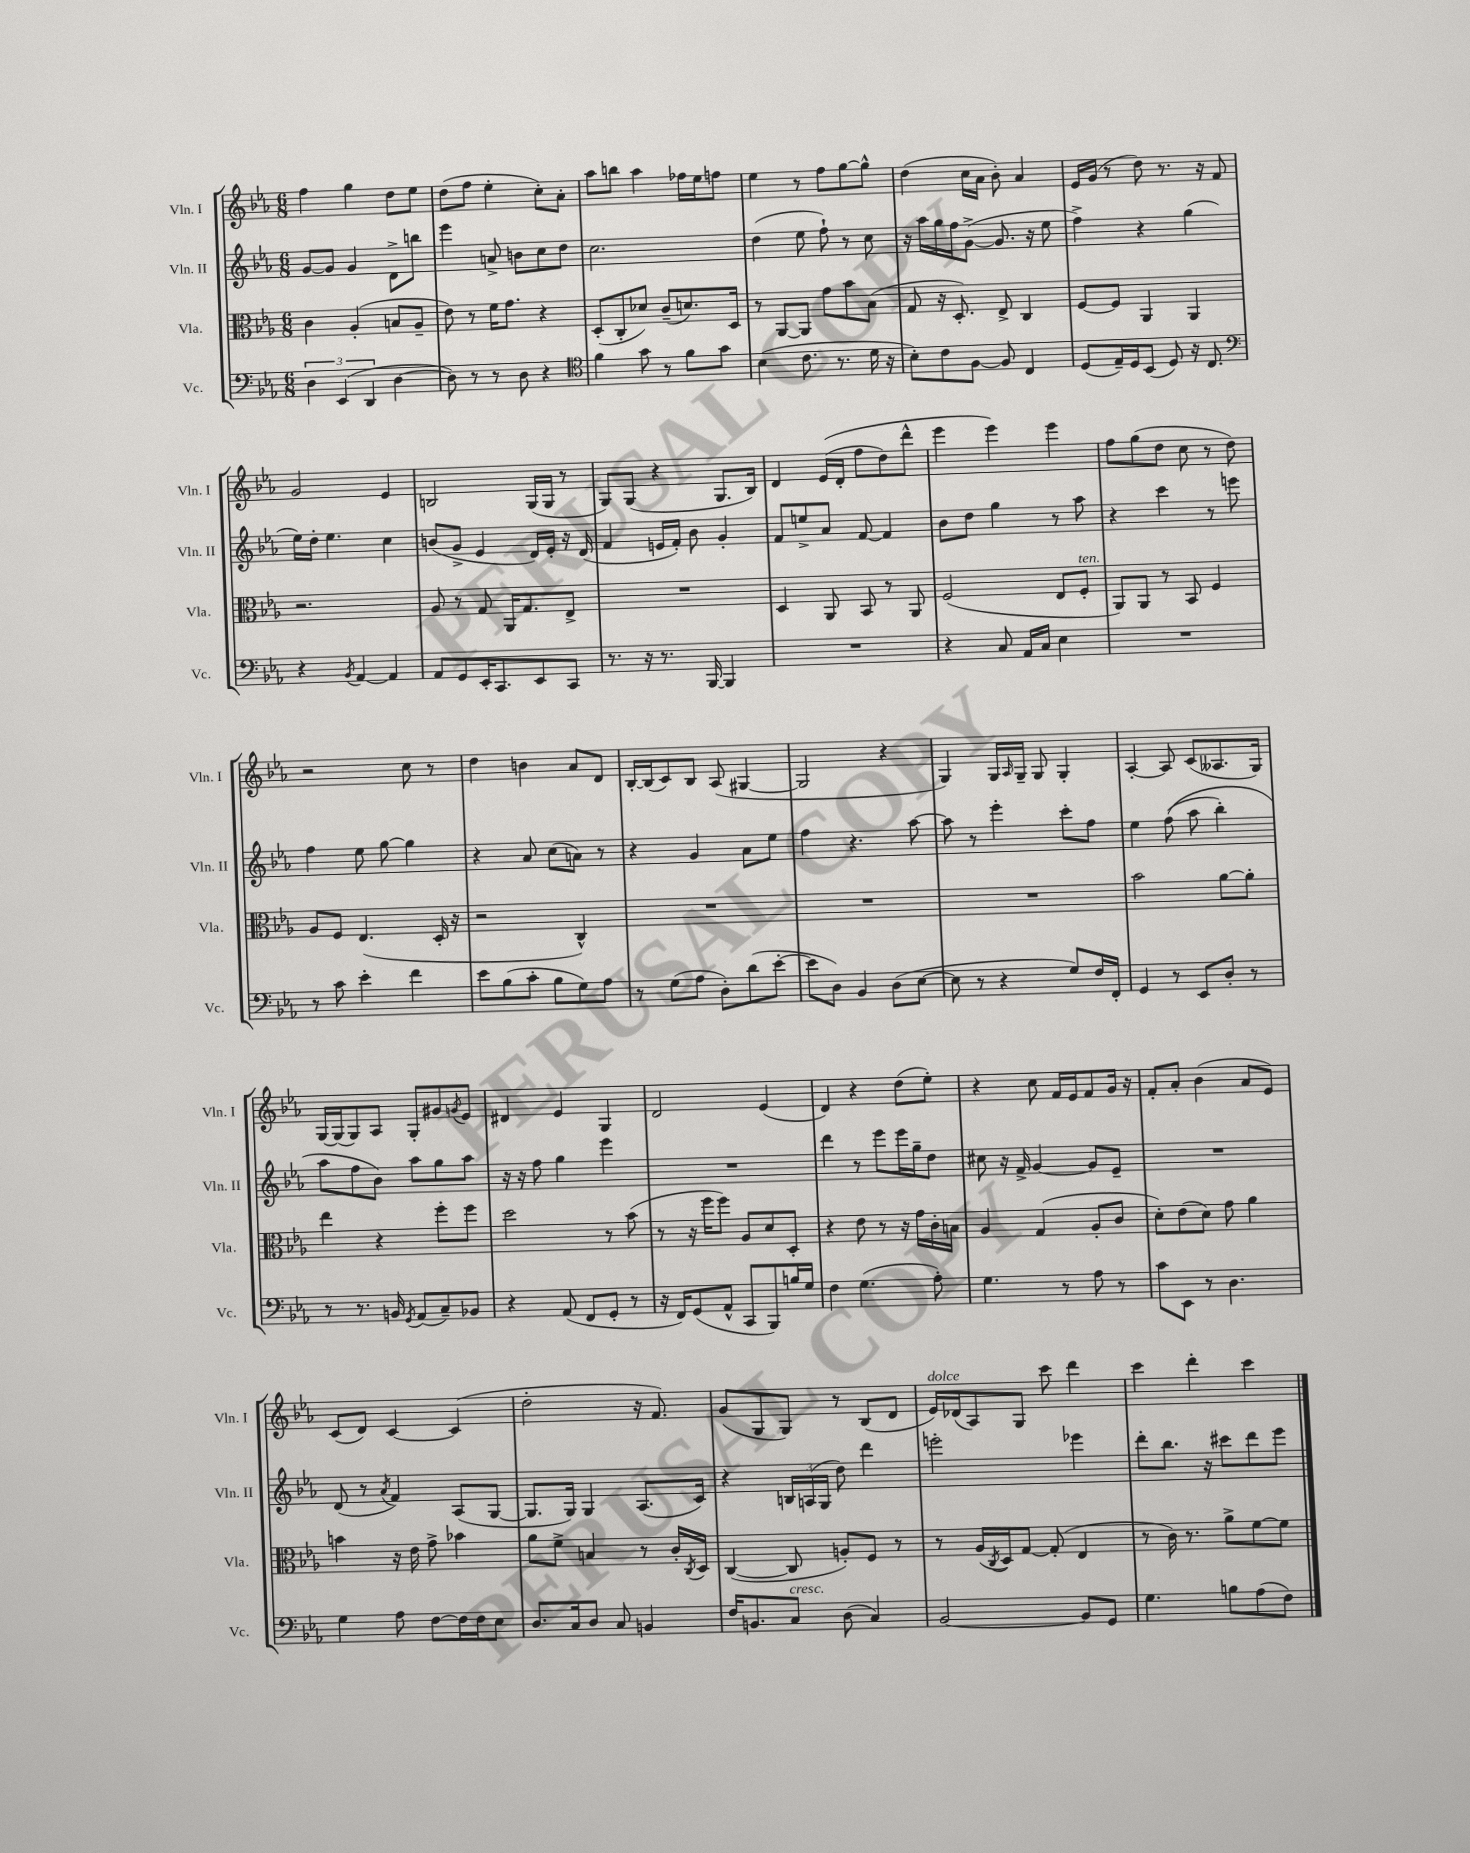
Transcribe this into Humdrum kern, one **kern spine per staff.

**kern	**kern	**kern	**kern
*part4	*part3	*part2	*part1
*staff4	*staff3	*staff2	*staff1
*I"Vc.	*I"Vla.	*I"Vln. II	*I"Vln. I
*I'Vc.	*I'Vla.	*I'Vln. II	*I'Vln. I
*clefF4	*clefC3	*clefG2	*clefG2
*k[b-e-a-]	*k[b-e-a-]	*k[b-e-a-]	*k[b-e-a-]
*M6/8	*M6/8	*M6/8	*M6/8
=1	=1	=1	=1
6D\	4c\	[8g/L	4ff\
.	.	8g/J]	.
(6EE-/	.	.	.
.	(4A-'/	4g/	4gg\
6DD/	.	.	.
[4D\	8Bn/L	8d^\L	8dd\L
.	8A-~/J	8bbn\J	8ee-\J
=2	=2	=2	=2
8D\])	8e-\)	4eee-\	(8dd\L
8r	8r	.	8ff\J
8r	16f\KL	8an^/	4ee-'\
.	8.g\J	.	.
8D\	.	8bn\L	.
4r	4r	8cc\	8cc'\L)
.	.	8dd\J	8a-'\J
=3	=3	=3	=3
*clefC4	*	*	*
4f\	(8D'/L	2.cc\	8aa-\L
.	8C'/	.	8bbn\J
8g\	8d-X/J)	.	4aa-\
8r	(8c~/L	.	.
8f\L	8.dn/)	.	16ff-X\LL
.	.	.	16ee-\J
8g\J	.	.	8ffn\J
.	16D/Jk	.	.
=4	=4	=4	=4
(4B-\	8r	(4dd\	4ee-\
.	[8AA-/L	.	.
8.c\	8AA-/J]	8ee-\	8r
.	8g\L	8ff`\)	8ff\L
8.r	.	.	.
.	8b-\	8r	[8gg\
16d\	(8B-\J	8cc\	8gg^^\J]
16r	.	.	.
=5	=5	=5	=5
8B-'\L)	8G/	16r	(4dd\
.	.	16aa-\LL	.
8c\	16r	16gg\	.
.	8.D'/)	16ff\J	.
[8F\J	.	([8g^\J	16cc\LL
.	.	.	16a-\JJ
8F/]	8E-^/	8.g/]	8b-'\)
4C/	4C/	.	4a-/
.	.	16r	.
.	.	8ee-\	.
=6	=6	=6	=6
(8D/L	[8F/L	4ff^\)	16e-/LL
.	.	.	(16g/JJ
16E-~/L)	8F/J]	.	8r
16D/J	.	.	.
(8BB-/J	4AA-/	4r	8dd\)
8D/)	.	.	8.r
16r	4AA-/	(4gg\	.
8.C/	.	.	16r
.	.	.	8f/
!!LO:LB:g=z
=7	=7	=7	=7
*clefF4	*	*	*
4r	2.r	16ee-\LL)	2g/
.	.	16dd'\JJ	.
.	.	4.ee-\	.
8qBB-/	.	.	.
[4AA-/	.	.	.
4AA-/]	.	4cc\	4e-/
=8	=8	=8	=8
8AA-/L	8A-/	(8bn/L	2Bn/
8GG/	8r	8g^/J	.
16EE-'/K	8G/	4e-/	.
8.CC/	.	.	.
.	16AA-/KL	.	.
.	8.G/	.	.
8EE-/	.	16d/LL)	(16G/LL
.	.	16e-'/JJ	16G/JJ
8CC/J	8E-^/J	16r	8r
.	.	(16d/	.
=9	=9	=9	=9
8.r	2.r	4f/	8G/L)
.	.	.	(8G/J
16r	.	.	.
8.r	.	16en/LL	4r
.	.	16f'/JJ)	.
.	.	8b-\	.
[16BBB-/	.	.	.
4BBB-/]	.	4g'/	8.G/L
.	.	.	16B-/Jk)
=10	=10	=10	=10
2.r	4D/	8f/L	4d/
.	.	8een^/	.
.	8AA-/	8a-/J	((16e-/LL
.	.	.	16d'/JJ
.	8BB-/	[8f/	8ff\L
.	8r	4f/]	8dd\)
.	8AA-/	.	8ddd^^\J
=11	=11	=11	=11
4r	(2F/	8b-\L	4eee-\
.	.	8dd\J	.
8C/	.	4gg\	4eee-\)
16AA-/LL	.	.	.
16C/JJ	.	.	.
4E-\	8E-/L	8r	4eee-\
!	!LO:TX:a:i:t=ten.	!	!
.	8F'/J	8aa-\	.
=12	=12	=12	=12
2.r	8AA-/L)	4r	8ff\L
.	8AA-/J	.	(8gg\
.	8r	4ccc\	8dd\J
.	8BB-/	.	8cc\
.	4F/	8r	8r
.	.	8eeen\	8dd\)
!!LO:LB:g=z
=13	=13	=13	=13
8r	8A-/L	4ff\	2r
8c\	8F/J	.	.
4e-'\	(4.E-/	8ee-\	.
.	.	[8gg\	.
4f\	.	4gg\]	8cc\
.	16D'/	.	8r
.	16r	.	.
=14	=14	=14	=14
8e-\L	2r	4r	4dd\
(8B-\	.	.	.
8c'\J	.	8a-/	4bn\
8B-\L	.	(8cc\L	.
8G\)	4C^^/)	8an\J)	8a-/L
8A-\J	.	8r	8d/J
=15	=15	=15	=15
8r	2.r	4r	[16B-'/LL
.	.	.	(16B-/J]
(8G\L	.	.	8c/)
8A-\J	.	4g/	8B-/J
8D'\L)	.	.	(8A-/
(8d\	.	8a-\L	[4G#X/
[8e-'\J	.	8ee-\J	.
=16	=16	=16	=16
8e-\L]	2.r	4ff\	2G#/]
8D\J)	.	.	.
4BB-/	.	4.r	.
(8D\L	.	.	4r
[8E-\J	.	[8aa-\	.
=17	=17	=17	=17
8E-\]	2.r	8aa-\]	4G/)
8r	.	8r	.
4r	.	4eee-'\	16G/LL
.	.	.	16qqA-/
.	.	.	16G~/JJ
.	.	.	8G/
8G/L)	.	8ccc'\L	4G'/
16F/L	.	8ff\J	.
16FF'/JJ	.	.	.
=18	=18	=18	=18
4GG/	2b-\	4ee-\	[4A-'/
8r	.	((8ff\	8A-/]
8EE-/L	.	8aa-\	(8c/L
8D'/J	[8a-\L	4bb-'\)	8.A--X/
8r	8a-'\J]	.	.
.	.	.	16G/Jk)
!!LO:LB:g=z
=19	=19	=19	=19
8r	4ee-\	8aa-\L	[16G/LL
.	.	.	(16G/J]
8.r	.	8ff\	8G/)
.	4r	8b-\J)	8A-/J
16BBn/	.	.	.
8qGG/	.	.	.
(8AA-/L	.	8aa-\L	8G'/L
8C~/)	8ff'\L	8gg\	8g#X/
.	.	.	8qgn/
8BB-X/J	8ff\J	8aa-\J	8e-/J
=20	=20	=20	=20
4r	2dd\	16r	4d#X/
.	.	16r	.
.	.	8ff\	.
(8AA-/	.	4gg\	4e-/
8FF/L	.	.	.
8GG'/J	8r	4eee-\	4G/
8r	(8b-\	.	.
=21	=21	=21	=21
16r	8r	2.r	2d/
16FF/KL)	.	.	.
(8GG/	16r	.	.
.	16ff\KL	.	.
8AA-^^/J	8ff\J)	.	.
8CC/L	8A-/L	.	.
8BBB-/)	8d/	.	(4e-/
16Bn/L	8D'/J	.	.
16G/JJ	.	.	.
=22	=22	=22	=22
4F\	4r	4ddd\	4d/)
(4.G\	8e-\	8r	4r
.	8r	8eee-\L	.
.	16r	16eee-\L	(8dd\L
.	16g\LL	16gg~\J	.
8A-'\)	16c'\	8dd\J	8ee-'\J)
.	16Bn\JJ	.	.
=23	=23	=23	=23
4.G\	4A-/	8cc#X\	4r
.	.	16r	.
.	.	16f^/	.
.	(4G/	[4g/	8cc\
8r	.	.	16f/LL
.	.	.	16e-/J
8A-\	8A-'/L	8g/L]	8f/
8r	8c/J	8e-~/J	16g/Jk
.	.	.	16r
=24	=24	=24	=24
8c\L	8d'\L)	2.r	8f'/L
8EE-\J	(8e-\	.	8a-'/J
8r	8d\J)	.	(4b-\
4.D\	8g\	.	.
.	4a-\	.	8a-/L
.	.	.	8e-/J)
!!LO:LB:g=z
=25	=25	=25	=25
4G\	4bn\	(8d/	(8c/L
.	.	8r	8d/J)
.	.	8qa-/	.
8A-\	16r	4f/)	[4c/
.	16e-\	.	.
[8F\L	8g^\	.	.
16F\L]	4b-X\	(8A-/L	(4c/]
16F\J	.	.	.
8E-\J	.	[8G/J	.
=26	=26	=26	=26
8.D/L	8a-\L	8.G/L]	2dd'\
.	8f^\J	.	.
16C/k	.	16G/Jk)	.
8D/J	4Bn/	4G/	.
8C/	.	.	.
4BBn/	8r	(8.A-/L	16r
.	.	.	8.f/)
.	16c'/LL	.	.
.	8qC/	.	.
.	16D/JJ	16c/Jk)	.
=27	=27	=27	=27
16F/KL	([4C/	4r	(8g/L
8.BBn/	.	.	.
.	.	.	8G/
!LO:TX:a:i:t=cresc.	!	!	!
8C/J	8C/]	24Bn/LL	8G/J)
.	.	(24An/	.
.	.	24G/JJ	.
(8D\	8An'/L)	8dd\)	8r
4C/)	8F/J	4ddd\	(8B-/L
.	8r	.	8d/J
=28	=28	=28	=28
!	!	!	!LO:TX:a:i:t=dolce
[2BB-/	8r	2eeen'\	16e-/LL)
.	.	.	(16d-X/J
.	(16A-/LL	.	8A-/)
.	8qC/	.	.
.	16D/J)	.	.
.	[8G/J	.	8G/J
.	(8G'/]	.	8ccc\
8BB-/L]	4E-/	4eee-X\	4ddd\
8GG/J	.	.	.
=29	=29	=29	=29
4.G\	8r	8ddd'\L	4ccc\
.	16c\)	8.bb-\J	.
.	8.r	.	.
.	.	.	4ddd'\
.	.	16r	.
8Bn\L	8a-^\L	8ccc#X\L	.
(8A-\	[8f\	8ddd\	4ccc\
8F\J)	8f\J]	8eee-\J	.
==	==	==	==
*-	*-	*-	*-
